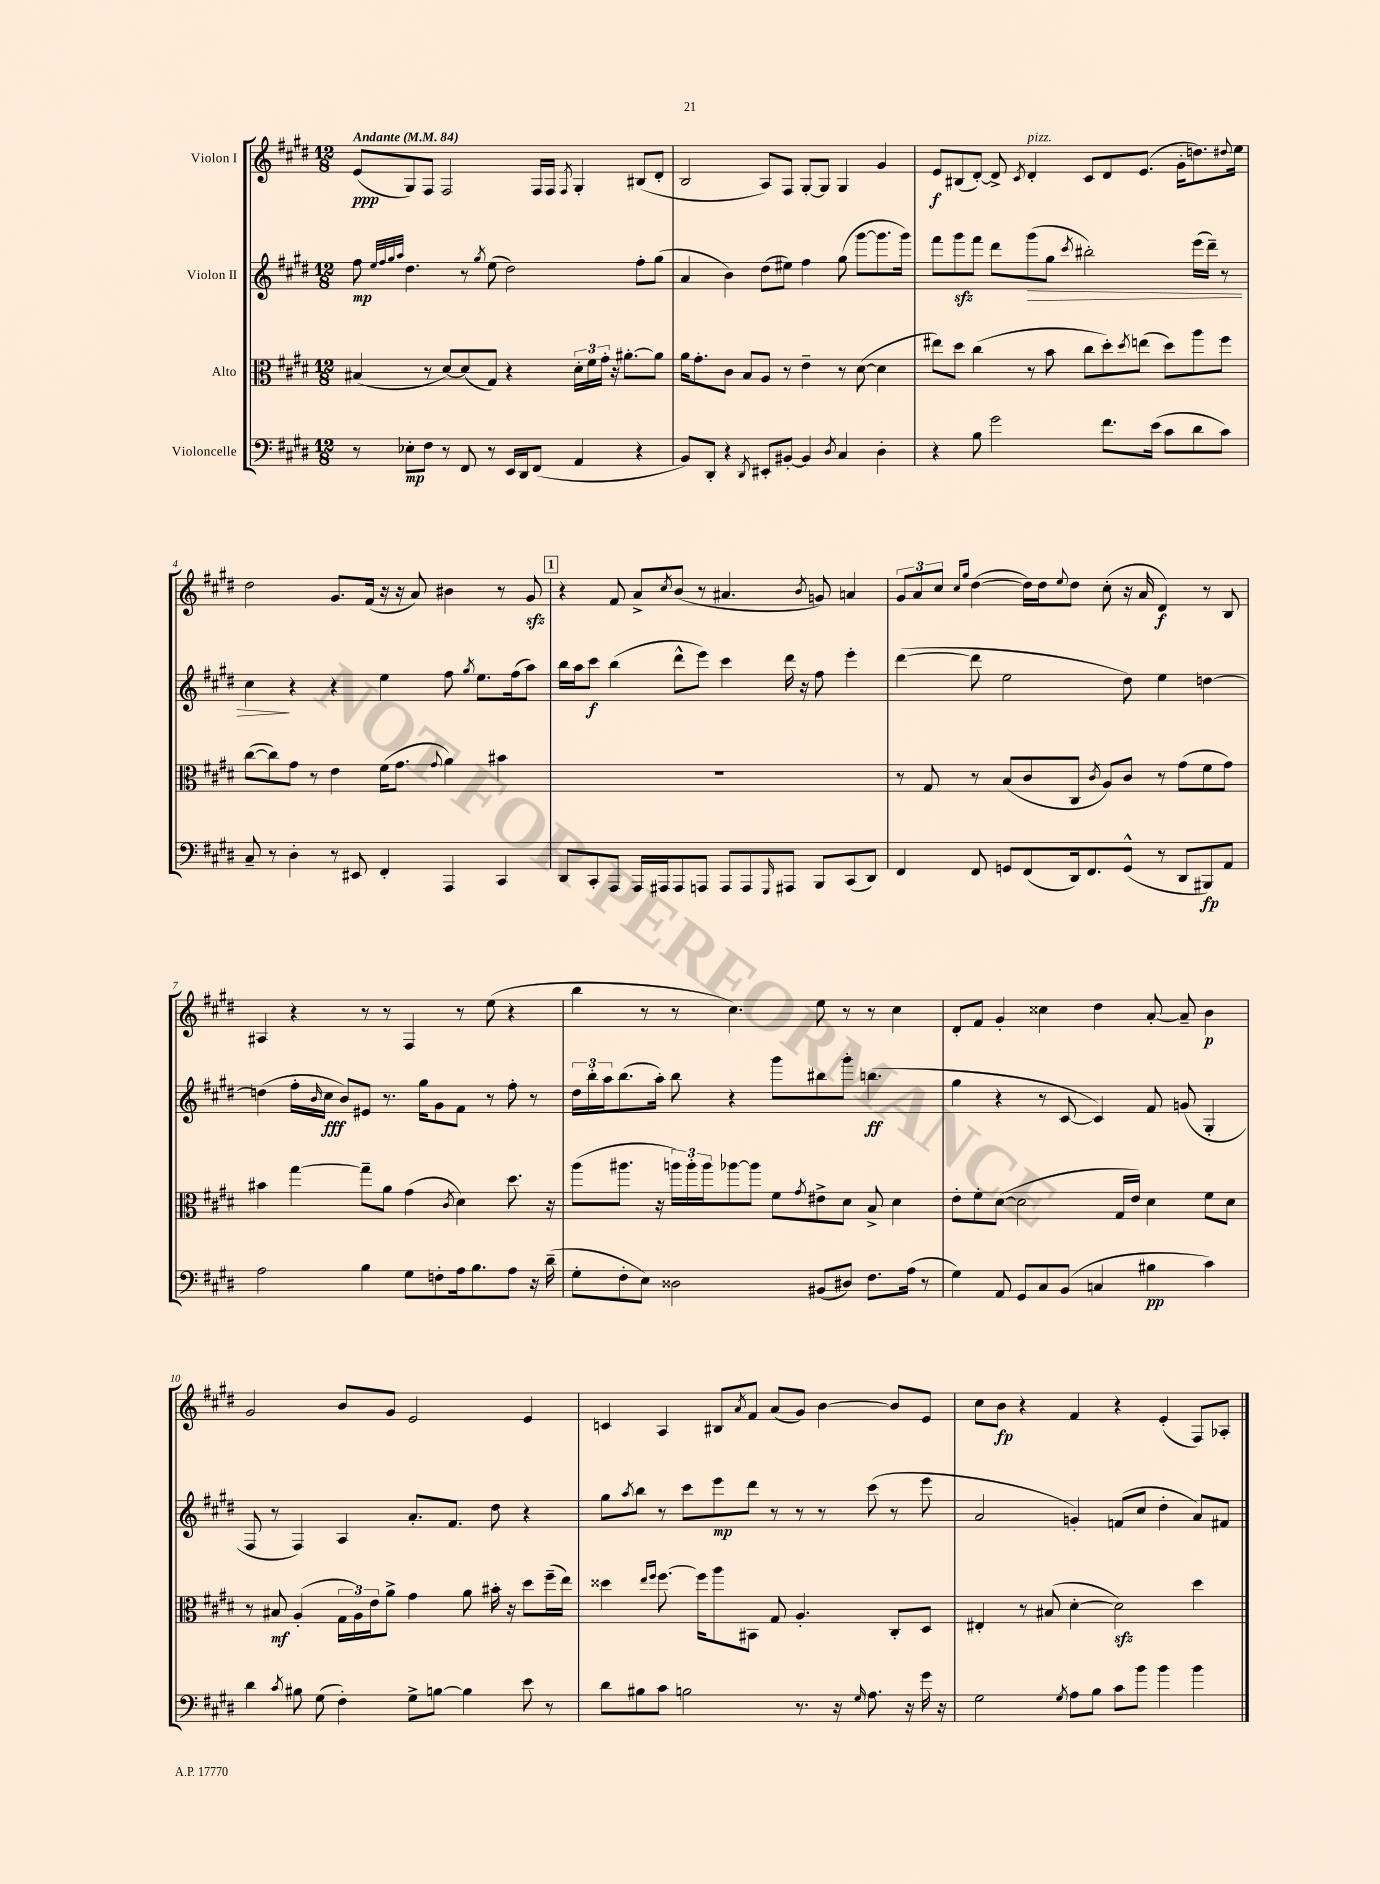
<<
\new StaffGroup <<
\new Staff = "s0" \with { instrumentName = "Violon I" } {
    \clef treble \key e \major \numericTimeSignature \time 12/8 \tempo "Andante" 4 = 84
    e'8\ppp( gis8) fis8 fis2 fis16 fis16 \acciaccatura { fis8 } gis4-. bis8( dis'8-. |
    b2 a8) fis8 gis8~-. gis8 gis4 gis'4 |
    e'8\f bis8( dis'8~-.) dis'8-> \acciaccatura { cis'8 } dis'4-.^\markup { \italic "pizz." } cis'8 dis'8 e'8.( gis'16-. d''8.) \appoggiatura { dis''8 } e''16 |
    dis''2 gis'8. fis'16( r16 r16 a'8) bis'4 r8 gis'8\sfz |
    \mark \markup { \box "1" } r4 fis'8 a'8-> \acciaccatura { cis''8 } b'8( r8 ais'4. \acciaccatura { b'8 } g'8) a'4 |
    \tuplet 3/2 { gis'8 a'8 cis''8 } \grace { cis''16 gis''16 } dis''4~( dis''16) dis''16 \appoggiatura { e''8 } dis''8 cis''8-.( r16 a'16 dis'4\f) r8 b8 |
    ais4 r4 r8 r8 fis4 r8 e''8( r4 |
    b''4 r8 r8 cis''4.) e''8 r8 r8 cis''4 |
    dis'8-. fis'8 gis'4-. cisis''4 dis''4 a'8~-. a'8-- b'4\p |
    gis'2 b'8 gis'8 e'2 e'4 |
    c'4 a4 bis8 \acciaccatura { a'8 } fis'8 a'8( gis'8) b'4~ b'8 e'8 |
    cis''8 b'8\fp r4 fis'4 r4 e'4-.( fis8) aes8-. \bar "|." |
}
\new Staff = "s1" \with { instrumentName = "Violon II" } {
    \clef treble \key e \major \numericTimeSignature \time 12/8
    fis''8\mp \grace { e''32 fis''32 gis''32 a''32 } dis''4. r8 \acciaccatura { gis''8 } e''8( dis''2) fis''8-. gis''8( |
    a'4 b'4) dis''8( eis''8) fis''4 gis''8( gis'''8~ gis'''8. gis'''16) |
    fis'''8 gis'''8\sfz fis'''8 dis'''8 gis'''8\>( gis''8 \acciaccatura { cis'''8 } bis''2-.) e'''16( dis'''16--) r8 |
    cis''4\! r4 r4 e''4 fis''8 \acciaccatura { gis''8 } e''8. fis''16( a''8) |
    \mark \markup { \box "1" } b''16 a''16 cis'''8\f b''4( dis'''8-^ e'''8) cis'''4 dis'''16 r16 fis''8 e'''4-. |
    dis'''4~( dis'''8 e''2 dis''8) e''4 d''4~ |
    d''4( fis''16-. \grace { b'16 } cis''16\fff b'8) eis'8 r8. gis''16 gis'8 fis'8 r8 fis''8-. r8 |
    \tuplet 3/2 { dis''16 b''16-. a''16 } b''8.( a''16-.) b''8 r4 gis'''8 bis''8 gis'''8-. b''4.\ff( |
    gis''4 r4 r8 cis'8~ cis'4) fis'8 g'8( gis4-. |
    fis8 r8 fis4) a4 a'8.-. fis'8. dis''8 r4 |
    gis''8 \acciaccatura { a''8 } b''8 r8 cis'''8 e'''8\mp dis'''8 r8 r8 r8 cis'''8( r8 e'''8 |
    a'2 g'4-.) f'8( cis''8 dis''4-. a'8) fis'8 \bar "|." |
}
\new Staff = "s2" \with { instrumentName = "Alto" } {
    \clef alto \key e \major \numericTimeSignature \time 12/8
    bis4( r8 dis'8~) dis'8( gis8) r4 \tuplet 3/2 { dis'16-. fis'16 gis'16-. } r16 ais'8.~-. ais'8 |
    a'16 gis'8.-. cis'8 b8 a8 r8 e'4-- r8 dis'8~( dis'4 |
    eis''8) dis''8 cis''4( r8 b'8 cis''8 dis''8-.) \acciaccatura { dis''8 } e''8( dis''8) a''8 fis''8 |
    cis''8~( cis''8) gis'8 r8 e'4 fis'16( gis'8. \appoggiatura { gis'8 } a'4) bis'4 |
    \mark \markup { \box "1" } R1. |
    r8 gis8 r8 b8( cis'8 cis8 \acciaccatura { cis'8 } a8) cis'8 r8 gis'8( fis'8 gis'8) |
    bis'4 gis''4~ gis''8-- a'8 gis'4( \acciaccatura { cis'8 } dis'4) dis''8. r16 |
    a''8( ais''8. r16 \tuplet 3/2 { a''16) a''16-. a''16 } aes''8~ aes''8 fis'8 \acciaccatura { gis'8 } eis'8-> dis'8 b8-> dis'4 |
    e'8-. fis'8-. dis'8~( dis'2 gis16 e'16) dis'4 fis'8 dis'8 |
    r8 bis8\mf a4-.( \tuplet 3/2 { gis16 a16) e'16 } a'8-> gis'4 a'8 bis'16-. r16 dis''8 fis''16--( e''16) |
    disis''4 \grace { e''16 fis''16 } fis''8.~ fis''16 a''8 bis,8 gis8 a4.-. cis8-. dis8 |
    eis4-. r8 bis8( dis'4~-. dis'2\sfz) dis''4 \bar "|." |
}
\new Staff = "s3" \with { instrumentName = "Violoncelle" } {
    \clef bass \key e \major \numericTimeSignature \time 12/8
    r8 ees8-.\mp fis8 r8 fis,8 r8 e,16 dis,16 fis,8( a,4 r4 |
    b,8) dis,8-. r4 \acciaccatura { dis,8 } eis,8-. bis,8~-. bis,4 \acciaccatura { dis8 } cis4 dis4-. |
    r4 b8 gis'2 fis'8. e'16( cis'8 dis'8 cis'8) |
    cis8-- r8 dis4-. r8 eis,8 fis,4-. a,,4 cis,4 |
    \mark \markup { \box "1" } dis,8 cis,8-. a,,8 a,,16 ais,,16 ais,,8 a,,8 a,,8 a,,8 \grace { gis,,16 } ais,,8 b,,8 cis,8( dis,8) |
    fis,4 fis,8 g,8 fis,8( dis,16) fis,8. g,8-^( r8 dis,8 bis,,8\fp) a,8 |
    a2 b4 gis8 f8-. a16 b8. a8 r16 dis'16--( |
    gis8-. fis8-. e8) disis2 bis,8( dis8) fis8. a16( r8 |
    gis4) a,8 gis,8 cis8 b,8( c4 bis4\pp cis'4) |
    dis'4 \acciaccatura { cis'8 } bis8 gis8( fis4-.) gis8-> b8~ b4 e'8 r8 |
    dis'8 bis8 cis'8 b2 r8. r16 \grace { gis16 } a8. r16 gis'16 r16 |
    gis2 \acciaccatura { gis8 } a8 b8 cis'8 b'8 b'4 b'4 \bar "|." |
}
>>
>>
